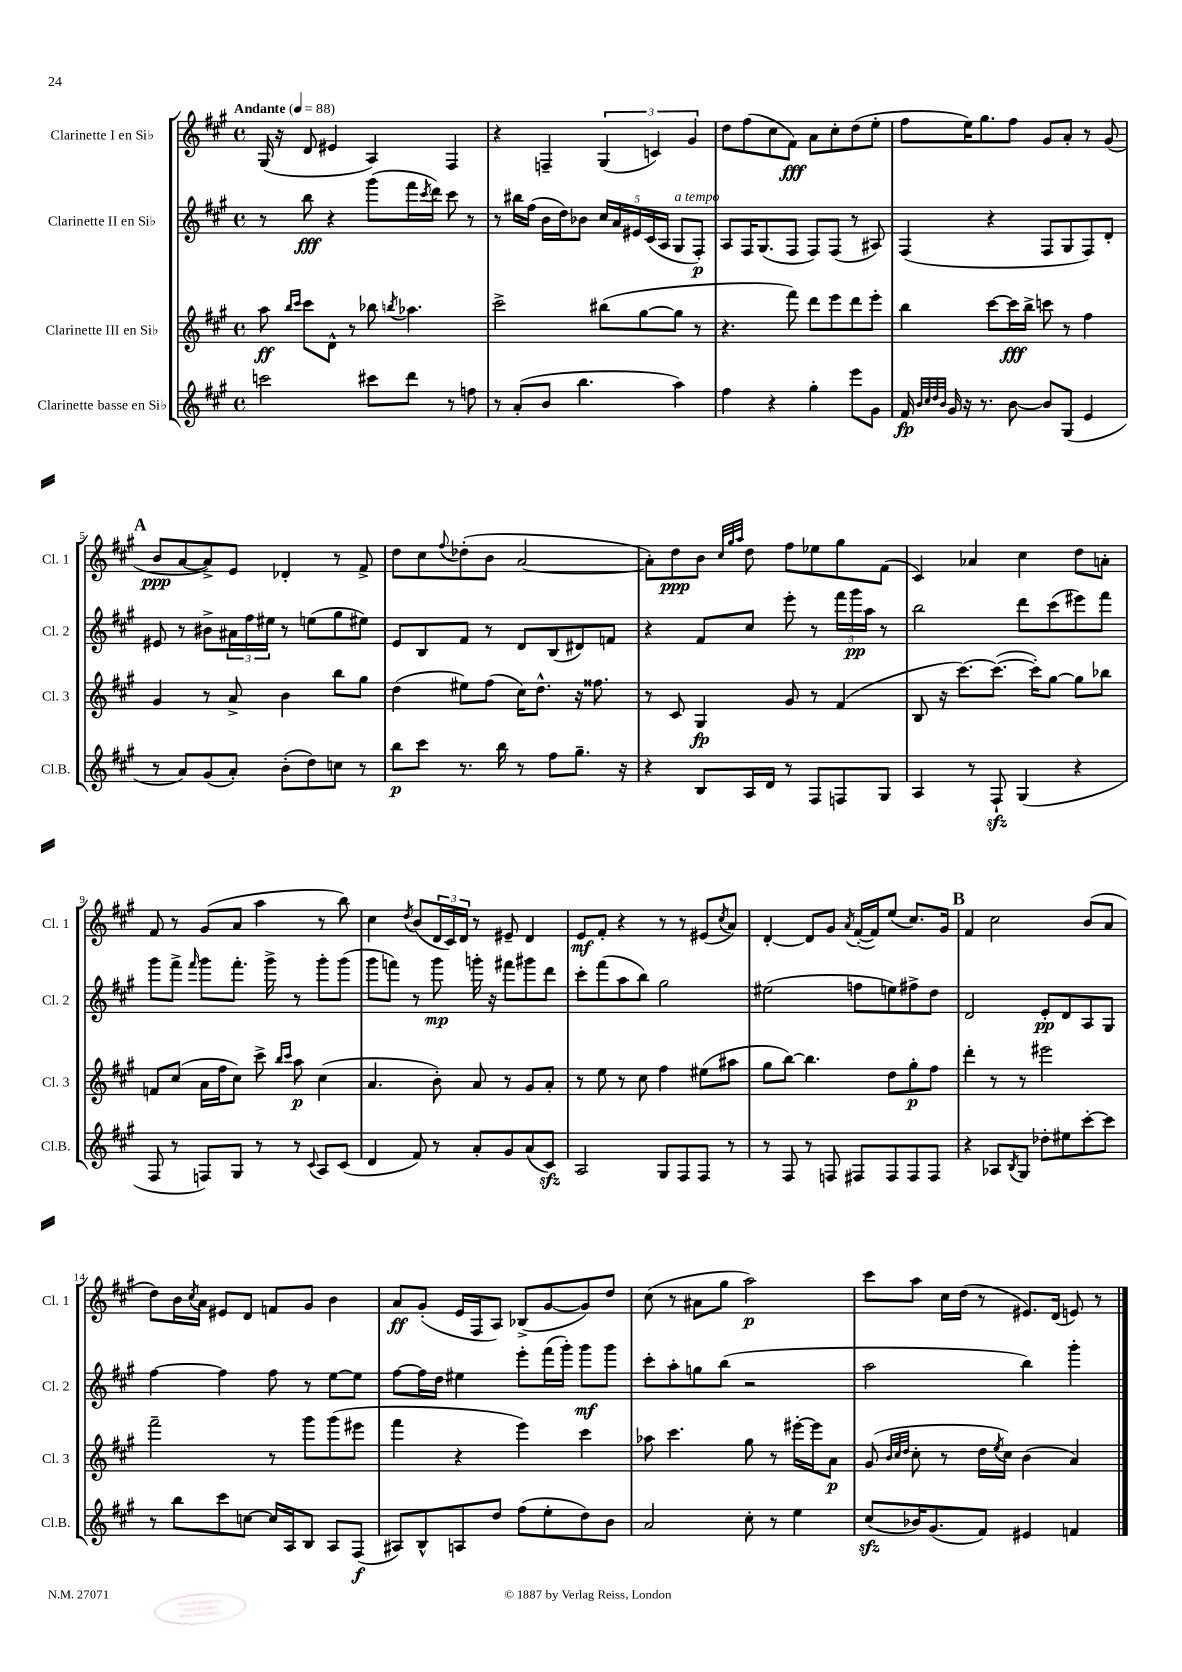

**kern	**kern	**kern	**kern
*staff4	*staff3	*staff2	*staff1
*clefG2	*clefG2	*clefG2	*clefG2
*k[f#c#g#]	*k[f#c#g#]	*k[f#c#g#]	*k[f#c#g#]
*M4/4	*M4/4	*M4/4	*M4/4
*met(c)	*met(c)	*met(c)	*met(c)
*MM88	*MM88	*MM88	*MM88
2ccc	8aa	8r	(16G#
.	.	.	16r
.	16qqbb	.	.
.	16qqccc#	.	.
.	8ccc#	8bb	8d
.	8d^^	4r	4e#
.	8r	.	.
8ccc#	8bb-	(8ggg#	4A)
.	8qbb	.	.
8ddd	4.aa-	16fff#	.
.	.	8qccc#	.
.	.	16ddd)	.
8r	.	8ccc#	4F#
8ff	.	8r	.
=	=	=	=
8r	2ccc#^	8r	4r
(8a'	.	16bb#	.
.	.	(16ff#	.
8b	.	16b	4F~
.	.	16dd)	.
4.bb	.	8b-	.
.	(8bb#	20cc#	(6G#
.	.	20a	.
.	.	20e#	.
.	[8gg#	.	.
.	.	(20c#	.
.	.	.	6c)
.	.	20A	.
4aa)	8gg#]	8G#	.
.	.	.	6g#
.	8r	8F#')	.
=	=	=	=
4ff#	4.r	8A	8dd
.	.	16F#	(8ff#
.	.	(8.G#	.
4r	.	.	8cc#
.	8fff#)	8F#	8f#)
4gg#'	8ddd	8F#)	8a
.	8eee	(8F#	8cc#'
8eee	8ddd	8r	(8dd
8g#	8eee'	8A#)	8ee'
=	=	=	=
16f#	4bb	(4F#	8ff#
32qqb	.	.	.
32qqcc#	.	.	.
32qqdd	.	.	.
32qqb	.	.	.
16g#	.	.	.
16r	.	.	16ee)
8.r	.	.	8.gg#
.	[8ccc#	4r	.
[8b	16ccc#]	.	8ff#
.	16bb^	.	.
8b]	8ccc	8F#	8g#
(8G#	8r	8G#	8a'
4e	4ff#	8F#)	8r
.	.	8d'	(8g#
=	=	=	=
8r	4g#	8e#	8b
8a)	.	8r	[8a
(8g#	8r	8b#^	8a^])
8a')	8a^	24a#	8e
.	.	24ff#	.
.	.	24ee#	.
(8b'	4b	8r	4d-'
8dd)	.	(8ee	.
8cc	8bb	8gg#	8r
8r	8gg#	8ee#)	8f#^
=	=	=	=
8bb	(4dd	8e	8dd
8ccc#	.	8B	8cc#
.	.	.	8qqff#
8.r	8ee#)	8f#	(8dd-'
.	(8ff#	8r	8b
16bb	.	.	.
8r	16cc#)	8d	[2a
.	8.dd^^	.	.
8ff#	.	(8B	.
8.gg#~	16r	8d#)	.
.	8.ff##	.	.
.	.	8f	.
16r	.	.	.
=	=	=	=
4r	8r	4r	8a'])
.	8c#	.	8dd
8B	4G#	8f#	8b
.	.	.	32qqcc#
.	.	.	32qqgg#
.	.	.	32qqaa
16A	.	8cc#	8dd
16d	.	.	.
8r	8g#	8eee'	8ff#
8F#	8r	8r	8ee-
8F	(4f#	24fff#	8gg#
.	.	24ggg#	.
.	.	24aa	.
8G#	.	8r	(8f#
=	=	=	=
4A	8B	2bb	4c#)
.	16r	.	.
.	[8.ccc#)	.	.
8r	.	.	4a-
8F#`	(8.ccc#_	.	.
(4G#	.	8ddd	4cc#
.	16ccc#'])	.	.
.	[8gg#	(8ccc#	.
4r	8gg#]	8eee#)	8dd
.	8bb-	8fff#	8a'
=	=	=	=
8F#	8f	8ggg#	8f#
8r	(8cc#	8fff#^	8r
.	.	16qqfff#	.
8F)	16a	8ggg#	(8g#
.	16ff#	.	.
8G#	8cc#)	8.fff#'	8a
8r	8ccc#^	.	4aa
.	.	16ggg#^	.
.	16qqbb	.	.
.	16qqccc#	.	.
8r	8aa	8r	.
8qqc#	.	.	.
8A	(4cc#	8ggg#'	8r
(8c#	.	(8ggg#	8bb)
=	=	=	=
4d	4.a	8ggg#	4cc#
.	.	8fff)	.
.	.	.	8qdd
8f#)	.	8r	(8b
8r	8b')	8ggg#	24d
.	.	.	24c#)
.	.	.	24d
8a'	8a	16ggg'	8r
.	.	16r	.
8g#	8r	8fff#	8e#~
(8a	8g#	8ggg#	4d
8c#)	8a'	8ddd	.
=	=	=	=
2A	8r	8ccc#'	8e
.	8ee	(8fff#	8f#'
.	8r	8aa	4r
.	8cc#	8bb)	.
8G#	4ff#	2gg#	8r
8F#	.	.	8r
8F#	(8ee#	.	(8e#
.	.	.	8qcc#
8r	8aa#	.	8a)
=	=	=	=
8r	8gg#	(2ee#	[4d'
8F#	[8bb)	.	.
8r	4.bb]	.	8d]
8F	.	.	8g#
.	.	.	8qa
8F#	.	8ff	([16f#'
.	.	.	16f#])
8F#	8dd	8ee)	(8ee
8F#	8gg#'	8ff#^	8.cc#)
8F#	8ff#	8dd	.
.	.	.	16g#
=	=	=	=
4r	4ddd'	2d	4f#
8A-	8r	.	2cc#
8qB	.	.	.
8G#	8r	.	.
8dd-'	2eee#	8e'	.
8ee#	.	8d	.
[8ccc#'	.	8A	(8b
8ccc#]	.	8G#	8a
=	=	=	=
8r	2fff#~	[4ff#	8dd)
8bb	.	.	16b
.	.	.	8qcc#
.	.	.	16a
8ccc#	.	4ff#]	8e#
[8cc	.	.	8d
16cc]	8r	8ff#	8f
16A	.	.	.
8B	8ggg#	8r	8g#
8A	(8ggg#	[8ee	4b
(8F#	8eee#	8ee]	.
=	=	=	=
8A#)	4fff#	[8ff#	8a
8B^^	.	16ff#]	(8g#'
.	.	16dd	.
8A	4r	4ee#	16e
.	.	.	16F#
8dd	.	.	8A)
(8ff#	4eee)	8eee'	(8B-^
8ee'	.	(16fff#	[8g#
.	.	16ggg#')	.
8dd)	4ccc#	8ggg#	8g#])
8b	.	8ggg#	8dd
=	=	=	=
2a	8aa-	8ccc#'	(8cc#
.	4.ccc#	8aa'	8r
.	.	8gg	8a#
.	.	(8bb	8gg#
8cc#'	8gg#	2r	2aa)
8r	8r	.	.
4ee	[16eee#'	.	.
.	16eee#]	.	.
.	8a	.	.
=	=	=	=
(8cc#	(8g#	2aa	8ccc#
.	32qqb	.	.
.	32qqcc#	.	.
.	32qqdd	.	.
16b-)	8cc#'	.	8aa
(8.g#	.	.	.
.	8r	.	16cc#
.	.	.	(16dd
8f#)	16dd	.	8r
.	8qee	.	.
.	16cc#)	.	.
4e#	(4b	4bb)	8.e#)
.	.	.	(16d
4f	4a)	4ggg#'	8e)
.	.	.	8r
==	==	==	==
*-	*-	*-	*-
